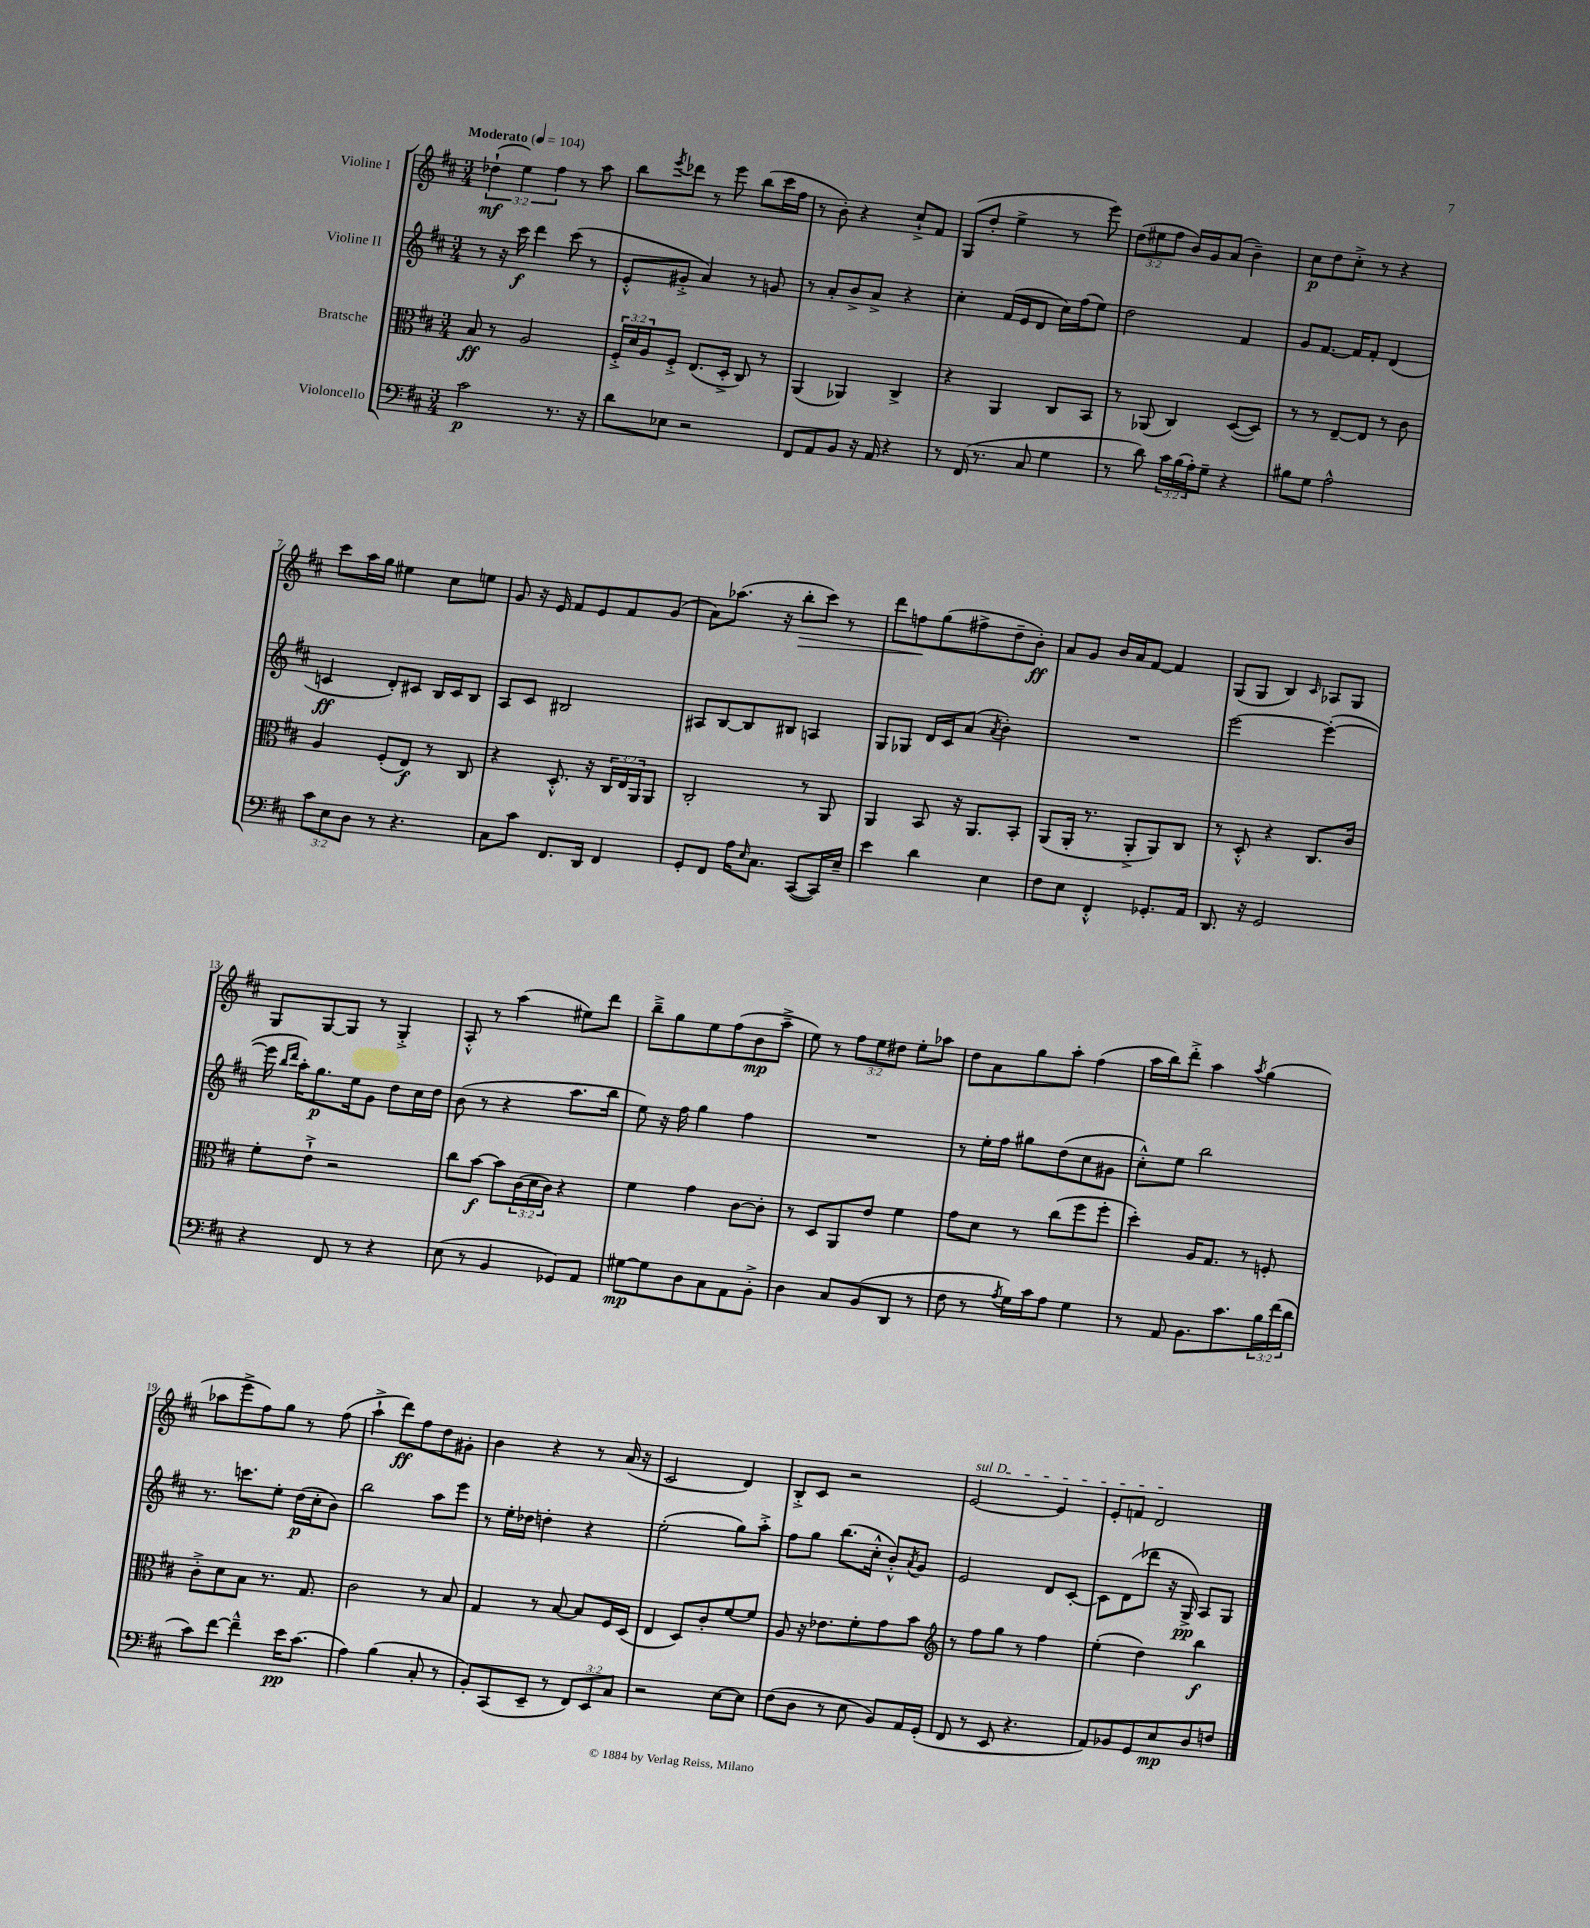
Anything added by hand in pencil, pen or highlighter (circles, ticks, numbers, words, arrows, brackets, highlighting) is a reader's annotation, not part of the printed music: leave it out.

**kern	**kern	**kern	**kern
*staff4	*staff3	*staff2	*staff1
*clefF4	*clefC3	*clefG2	*clefG2
*k[f#c#]	*k[f#c#]	*k[f#c#]	*k[f#c#]
*M3/4	*M3/4	*M3/4	*M3/4
*MM104	*MM104	*MM104	*MM104
2c#\	8B/	8r	(6dd-`\
.	8r	16r	.
.	.	.	6ee\)
.	.	16ccc#\	.
.	2A/	4ddd\	.
.	.	.	6ff#\
8.r	.	(8ccc#\	8r
.	.	8r	8aa\
16r	.	.	.
=	=	=	=
8d\L	24F#'^/LL	8e'^^/L	8bb\L
.	24d/	.	.
.	24A/J	.	.
.	.	.	8qeee/
8E-\J	8F#'^/J	8g#'^/J	8ddd-\J
2r	(8.E/L	4a/)	8r
.	.	.	8eee\
.	16D'^/Jk	.	.
.	8C#/)	8r	(8bb\L
.	8r	8g/	16ccc#\L
.	.	.	16ff#\JJ
=	=	=	=
8FF#/L	(4AA/	8r	8r
8AA/	.	8a'/L	8b'\)
8BB/J	4AA-/)	8b^/	4r
16r	.	8a^/J	.
16AA/	.	.	.
4r	4C#^/	4r	8cc#`^/L
.	.	.	8f#/J
=	=	=	=
8r	4r	4cc#'\	(8G/L
(16FF#/	.	.	8dd'/J
8.r	.	.	.
.	4AA/	(16f#/LL	4ee^\
.	.	16e/J	.
8C#/	.	8d/J	.
4G\	8C#/L	16cc#\LL)	8r
.	.	(16ff#\J	.
.	8BB/J	8ee\J)	8eee\)
=	=	=	=
8r	8r	2dd\	(12dd\L
.	.	.	12ee#\
8d\)	(8AA-/	.	.
.	.	.	12ff#\J
24c#\LL	4C#/)	.	16b/LL)
(24B\	.	.	.
.	.	.	16g/J
24A'\J)	.	.	.
8G~\J	.	.	(8a/J
4r	([8D/L	4f#/	4b~\)
.	8D/]J)	.	.
=	=	=	=
8B#\L	8r	8g/L	8cc#\L
8G\J	8r	[8.f#/J	8dd\
2A^^\	[8E~/L	.	8cc#'^\J
.	.	16f#/]LK	.
.	8E/]J	8f#'/J	8r
.	8r	(4d/	4r
.	8c#\	.	.
=	=	=	=
12c#\L	4A/	4c/	8ccc#\L
12E\	.	.	.
.	.	.	16aa\L
12D\J	.	.	.
.	.	.	16gg\JJ
8r	(8F#'/L	8d'/L)	4ee#\
4.r	8E/J)	8c#/J	.
.	8r	16B/LL	8cc#\L
.	.	16c#/J	.
.	8C#/	8B/J	8ee\J
=	=	=	=
8C#\L	4r	8A/L	8g/
8c#\J	.	8c#/J	16r
.	.	.	16e/
8.FF#/L	8.D'^^/	2B#/	8f#/L
.	.	.	8e/
16DD/Jk	16r	.	.
4FF#/	24C#/LL	.	8f#/
.	24E/	.	.
.	24AA/J	.	.
.	8AA/J	.	(8g/J
=	=	=	=
8GG'/L	2C#'/	8A#/L	8a\L)
8FF#/J	.	[8B/	(8.aa-\J
16A\LK	.	8B/]	.
16qqE/	.	.	.
8.C#\J	.	.	16r
.	.	8B#/J	8bb'\L
([8CC#/L	8r	4A/	8ccc#\J)
16CC#/]L)	8AA/	.	8r
16E~/JJ	.	.	.
=	=	=	=
4e\	4AA/	8G/L	8ddd\L
.	.	8G-/J	8ff\
4d\	8BB/	16d/LL	(8gg\
.	.	16c#/J	.
.	16r	(8a/J	8ff#^\
.	8.AA/L	.	.
.	.	8qa/	.
4E\	.	4b'\)	8dd~\
.	8BB'/J	.	8b'\J)
=	=	=	=
8F#\L	(8AA/L	2.r	8a/L
8E\J	16AA'/Jk	.	8g/J
.	8.r	.	.
4FF#'^^/	.	.	16b/LL
.	.	.	16a/J
.	8AA'^/L	.	[8f#/J
8.GG-'/L	8AA/)	.	4f#/]
.	8C#/J	.	.
16AA/Jk	.	.	.
=	=	=	=
8.DD/	8r	[2eee\	(8G/L
.	8D'^^/	.	8G/J
16r	.	.	.
2GG/	4r	.	4B/)
.	.	.	16qqc#/
.	8.C#/L	(4eee'\_	8A-/L
.	.	.	8G/J
.	16c#/Jk	.	.
=	=	=	=
4r	8f#'\L	16eee\]	8G/L
.	.	16qqbb/LL	.
.	.	16qqddd/JJ	.
.	.	16aa'\LK)	.
.	8e`^\J	8.gg\	[8G/
8FF#/	2r	.	8G/]J
.	.	16ee\k	.
8r	.	8g\J	8r
4r	.	8dd\L	4G'^/
.	.	16cc#\L	.
.	.	16dd\JJ	.
=	=	=	=
(8E\	8cc#\L	(8b\	8A'^^/
8r	[8b\J	8r	8r
4BB/	8b\]L	4r	(4aa\
.	(24c#\L	.	.
.	24d\	.	.
.	24c#\JJ)	.	.
8GG-/L)	4r	8.aa\L	8ee#\L)
8AA/J	.	.	8ddd\J
.	.	16bb\Jk	.
=	=	=	=
[8G#\L	4f#\	8ee\)	8bb~^\L
8G#\]	.	16r	8gg\
.	.	16ff#\	.
8D\	4g\	4gg\	8ee\
8C#\	.	.	(8ff#\
8AA\	[8c#\L	4ff#\	8b\
8BB'^\J	8c#'\]J	.	8aa~^\J
=	=	=	=
4D\	8r	2.r	8ee\)
.	8D/L	.	8r
8C#/L	8AA/	.	12ff#\L
.	.	.	12ee\
(8BB/	8e/J	.	.
.	.	.	12dd#\J
8DD/J	4f#\	.	8ee'\L
8r	.	.	8aa-\J
=	=	=	=
8F#\	8g\L	8r	8dd\L
8r	8d\J	16ee'\LL	8a\
.	.	16ff#\JJ	.
8qA/	.	.	.
16G\LL)	8r	8gg#\L	8gg\
16c#\J	.	.	.
8A\J	(8cc#\L	(8dd\	8aa'\J
4G\	8ff#\	8cc#\	(4ff#\
.	8ff#'\J	8g#\J	.
=	=	=	=
8r	4dd'\)	8cc#'^^\L)	16aa\LL
.	.	.	16bb\J)
8AA/	.	8ee\J	8ddd'^\J
8.BB\L	16A/LK	2bb\	4aa\
.	8.G/J	.	.
8.c#\	.	.	.
.	.	.	8qaa/
.	8r	.	(4gg\
24B\L	8F'/	.	.
(24f#\	.	.	.
24d\JJ	.	.	.
=	=	=	=
8c#\L)	8c#'^\L	8.r	8aa-\L
[8f#\J	8d\	.	8eee^\
.	.	8.ccc\L	.
4f#~^^\]	8B\J	.	8ff#\)
.	8.r	8ee'\J	8gg\J
16e\LK	.	(16dd\LL	8r
(8.c#\J	8.G/	16cc#'\J	.
.	.	8b\J)	(8ff#\
=	=	=	=
4A\)	2c#\	2bb\	4aa`^\
(4B\	.	.	8ddd\L)
.	.	.	8ff#\
8C#'/	8r	8aa\L	8dd\
8r	8B/	8eee\J	8g#'\J
=	=	=	=
8BB'/L)	4G/	8r	4b\
(8CC#/	.	16ee'\LL	.
.	.	16dd-\JJ	.
8EE~/J	8r	4dd'\	4r
8r	[8B/	.	.
12FF#/L)	8B/]L	4r	8r
12EE/	.	.	.
.	16F#/L	.	(16a/
12C#/J	.	.	.
.	(16D/JJ	.	16r
=	=	=	=
2r	4E/	(2ee'\	2c#/
.	8D/L)	.	.
.	8c#'/	.	.
[8E\L	[8f#/	8gg\L)	4d/)
8E\]J	8f#/]J	8aa'^\J	.
=	=	=	=
(8F#\L	8A/	8ff#\L	8B'^/L
8D\J	16r	8gg\J	8c#/J
.	8.e-\L	.	.
8r	.	(8.bb\L	2r
8E\	8f#'\	.	.
.	.	16cc#'^^\Jk	.
8BB/L)	8g\	8b'^^/L)	.
.	.	8qa/	.
16AA/L	8b\J	8g/J	.
(16GG'/JJ	.	.	.
=	=	=	=
*	*clefG2	*	*
8FF#/	8r	2e/	[2e/
8r	8ff#\L	.	.
8EE/	8gg\J	.	.
4.r	8r	.	.
.	4ff#\	8d/L	4e/]
.	.	[8c#'/J	.
=	=	=	=
8AA/L)	(4ee'\	8c#\]L	8e'/L
8BB-/	.	(8d\	8f/J
8GG/	4dd\)	8ddd-\J	2d/
8E/	.	16r	.
.	.	16G^/)	.
8D/	4bb\	8A/L	.
8F/J	.	8G/J	.
==	==	==	==
*-	*-	*-	*-
